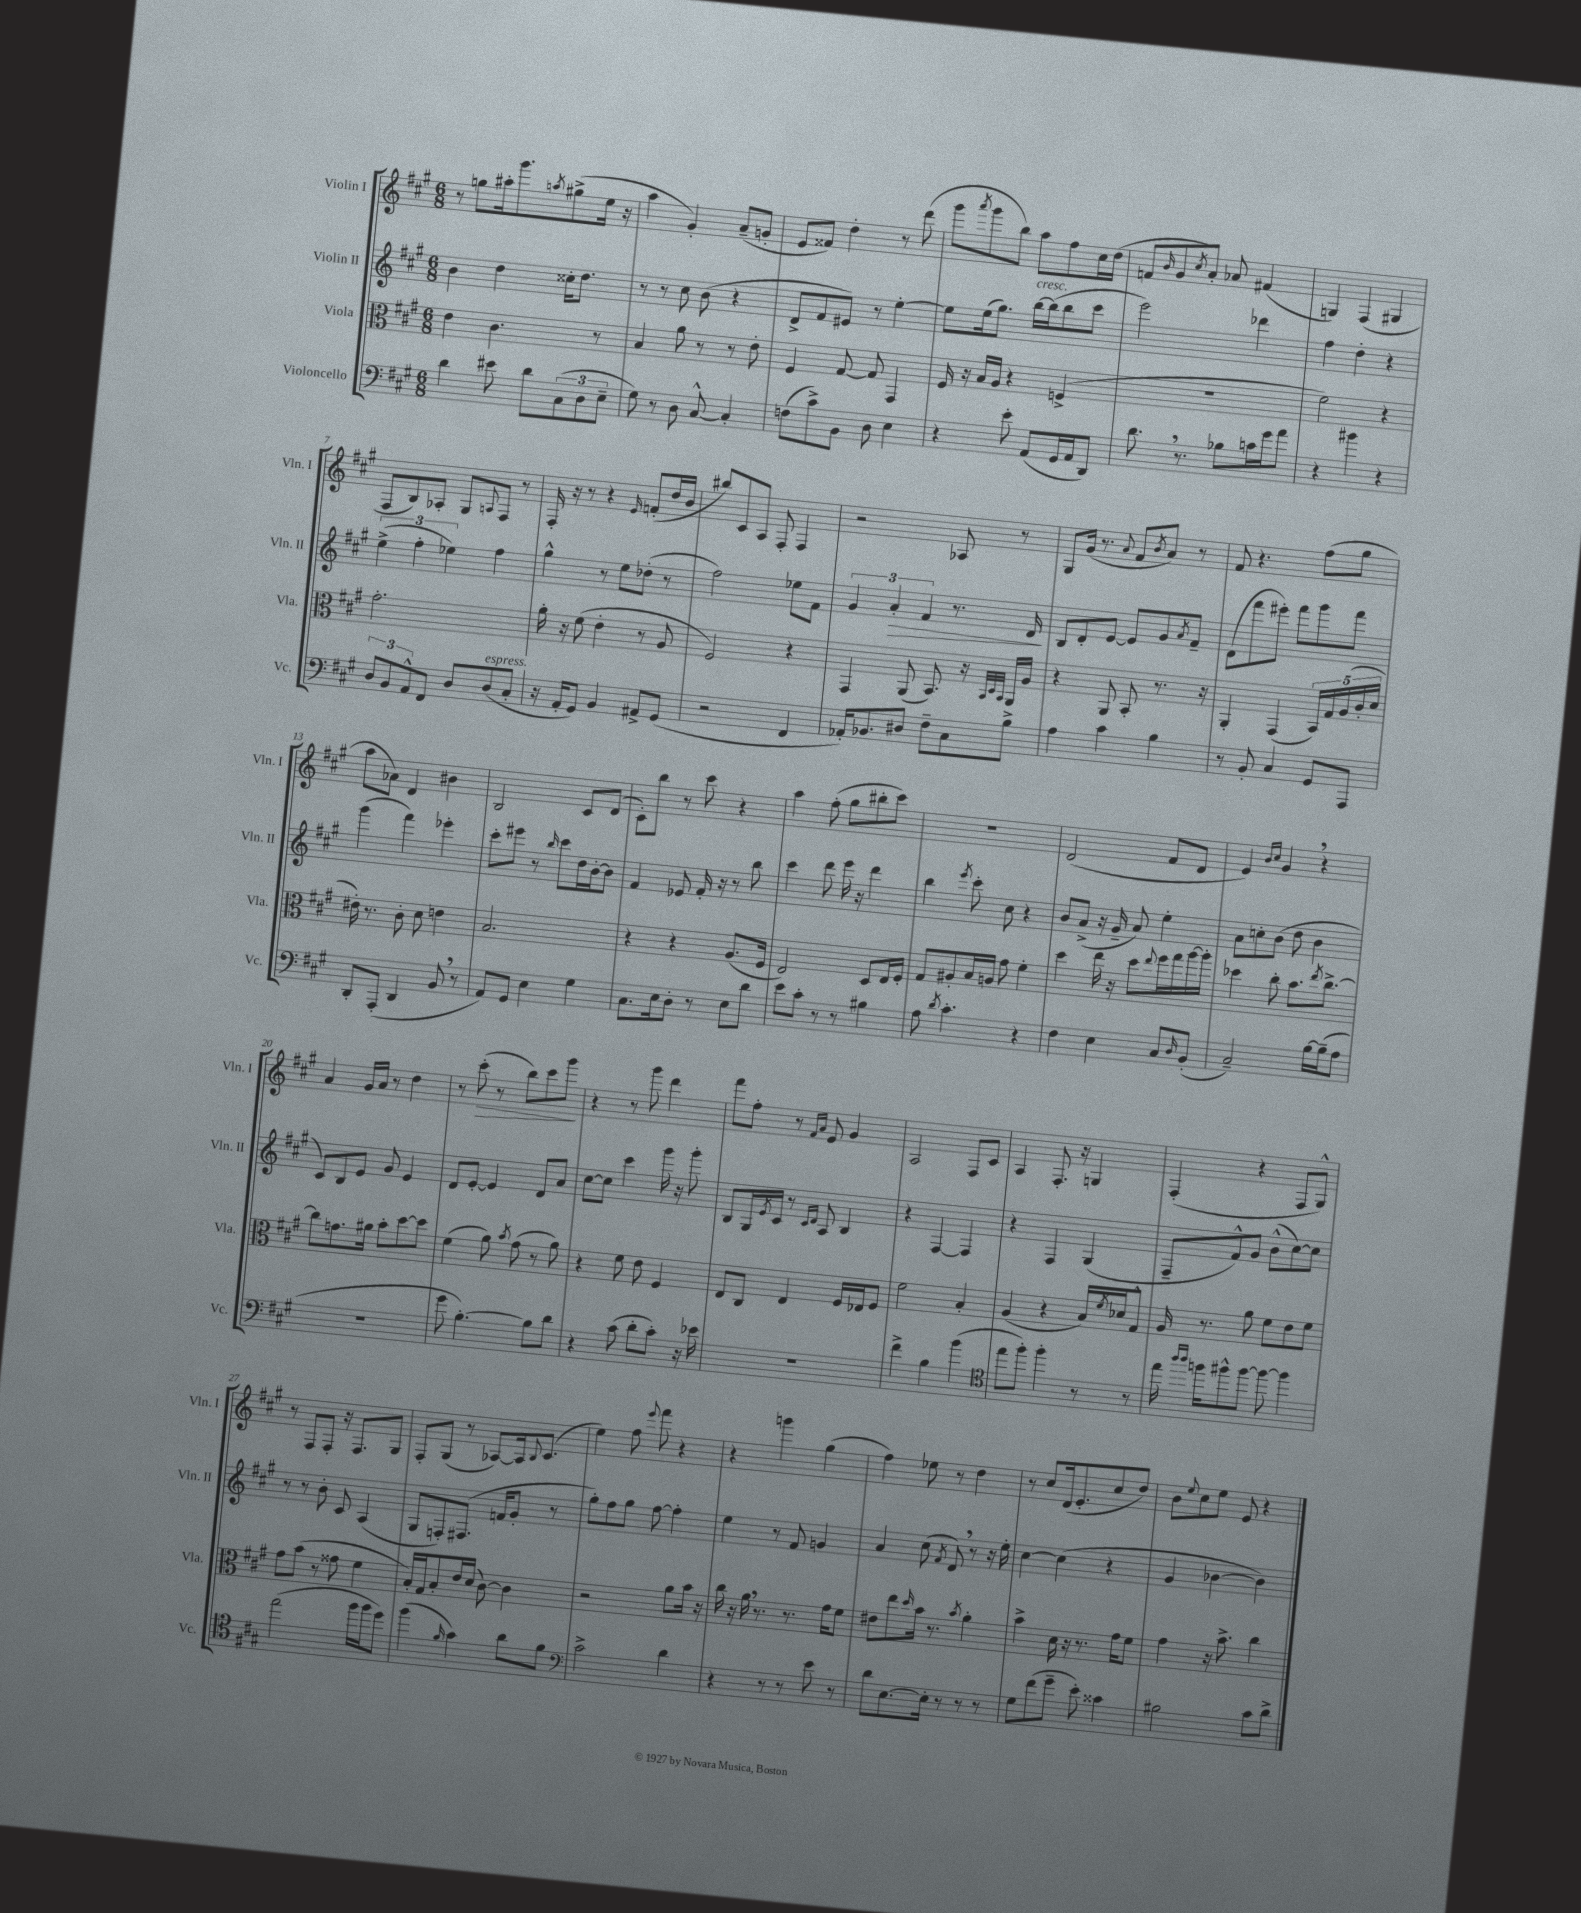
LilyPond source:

<<
\new StaffGroup <<
\new Staff = "s0" \with { instrumentName = "Violin I" shortInstrumentName = "Vln. I" } {
    \clef treble \key a \major \numericTimeSignature \time 6/8
    r8 g''8 ais''16-. gis'''8. \acciaccatura { a''8 } gis''8->( e''16 r16 |
    a''4 gis'4-.) a'8--( g'8-. |
    e'8 fisis'8) d''4-. r8 d'''8( |
    gis'''8 \acciaccatura { a'''8 } gis'''8 b''8) a''8 fis''8 cis''16 d''16( |
    f'8 \grace { b'16 } gis'8 \acciaccatura { cis''8 } a'8-.) aes'8 fis'4( |
    g4) fis4( gis4 |
    fis8 b8) aes8-. gis8 \appoggiatura { a8 } fis8 r8 |
    fis16-. r16 r8 r4 \grace { e'16 } f'8-.( d''16 b'16 |
    bis''8) cis'8 a8 fis8-. fis4 |
    r2 aes8 r8 |
    gis8 gis'16( r8. \appoggiatura { a'8 } fis'8 \acciaccatura { b'8 } a'8) r8 |
    fis'8 r4. fis''8( gis''8 |
    a''8 aes'8) d'4 bis'4 |
    b2 cis'8 d'8( |
    cis'8-.) b''8 r8 cis'''8 r4 |
    a''4 fis''8-.( gis''8 bis''8-. cis'''8) |
    R2. |
    d'2( fis'8 d'8 |
    e'4) \grace { b'16 cis''16 } gis'4 \breathe r4 |
    a'4 gis'16 a'16 r8 d''4 |
    r8 cis'''8-.\>( r8 b''8) cis'''8 gis'''8\! |
    r4 r8 gis'''8 d'''4 |
    fis'''8 fis''8-. r8 \grace { fis'16 a'16 } e'8 gis'4 |
    a2 fis8 cis'8 |
    a4 fis8.-. r16 g4 |
    fis4-.( r4 fis8 gis8-^) |
    r8 fis8 fis8-. r16 fis8. gis8 |
    fis8-. gis8( r8 aes8~) aes16 \appoggiatura { b8 } cis'8.( |
    e''4) fis''8 \appoggiatura { e'''8 } fis'''8 r4 |
    r4 g'''4 gis''4( |
    fis''4) ees''8 r8 d''4 |
    r8 cis''8 d'16( e'8.-. cis''8 d''8) |
    b'8 \appoggiatura { e''8 } cis''8 e''8 e'8 r4 \bar "|." |
}
\new Staff = "s1" \with { instrumentName = "Violin II" shortInstrumentName = "Vln. II" } {
    \clef treble \key a \major \numericTimeSignature \time 6/8
    b'4 d''4 cisis''16-. d''8. |
    r8 r8 cis''8 b'8( r4 |
    d'8-> fis'8 eis'8) r8 e''4~-. |
    e''8 e''16( gis''8.) b''16~^\markup { \italic "cresc." } b''16( b''8 cis'''8 |
    e'''2) des'''4 |
    fis''4 d''4-. r4 |
    \tuplet 3/2 { e''4->( fis''4-. ees''4) } fis''4 |
    gis''4-^ r8 e''8 des''8-.( r8 |
    fis''2) ees''8 fis'8 |
    \tuplet 3/2 { gis'4 a'4-.\> fis'4 } r8. d'16\! |
    b8 d'8-. e'8~ e'8 gis'8 \acciaccatura { a'8 } fis'8-- |
    d'8( fis'''8 eis'''8-.) fis'''8 gis'''8 fis'''8 |
    gis'''4( fis'''4) ees'''4-. |
    cis'''8-. eis'''8 r8 \grace { b''16 } cis'''8 d''16 b'16~-. b'8 |
    fis'4 ees'8 fis'16-. r16 r8 b''8 |
    cis'''4 d'''8 e'''16 r16 d'''4 |
    b''4 \acciaccatura { e'''8 } cis'''8-. cis''8 r4 |
    b'8 a'8->( r16 gis'16-- a'8) e''4-. |
    a'8 c''8-. b'8( d''8 b'4 |
    cis'8) b8 e'8 gis'8 e'4 |
    d'8 e'8~-. e'4 d'8 a'8 |
    cis''8~ cis''8 cis'''4 gis'''16 r16 gis'''8-. |
    b8 gis16 \acciaccatura { e'8 } cis'16 r8 \grace { cis'16 d'16 } a8 b4 |
    r4 fis4~ fis4 |
    r4 fis4 gis4( |
    fis8-- fis'8-^) gis'8 b'8-^( cis''8~) cis''8 |
    r8 r8 b'8-. cis'8 a4( |
    gis8 f8-.) fis8.( f'16 gis'8-. r8 |
    gis''8-.) fis''8 gis''8 fis''8~ fis''4-. |
    e''4 r8 fis'8 g'4 |
    a'4 cis''8( \acciaccatura { fis'8 } d'8) \breathe r8 r16 e''16-. |
    cis''4~ cis''4( r4 |
    gis'4 bes'4~ bes'4) \bar "|." |
}
\new Staff = "s2" \with { instrumentName = "Viola" shortInstrumentName = "Vla." } {
    \clef alto \key a \major \numericTimeSignature \time 6/8
    e'4 cis'4. r8 |
    b4 a'8 r8 r8 e'8-. |
    fis4 gis8~ gis8 gis,4 |
    fis16 r16 b16 a16 r4 f4->( |
    R2. |
    fis'2) r4 |
    gis'2.-. |
    a'16-. r16 fis'8( e'4-. r8 a8 |
    fis2) r4 |
    gis,4 a,8( b,8.) r16 \grace { b,32 d32 b,32 } a,16 a16 |
    r4 a,8 b,8-. r8. r16 |
    a,4-. gis,4( \tuplet 5/4 { b,16) gis16 a16( cis'16-. d'16 } |
    eis'16-.) r8. cis'8-. d'8 e'4 |
    b2. |
    r4 r4 a8.( fis16 |
    e2) d8 e16 fis16-. |
    gis8 ais8-. b16 a16 gis'8 fis'4-. |
    d''4 e''16 r16 d''8 \appoggiatura { e''8 } fis''16 gis''16 a''16~ a''16-. |
    des''4 cis''8-. b'8. \acciaccatura { e''8 } cis''8.~-> |
    cis''8 g'8. ais'16 b'8-. d''8~ d''8 |
    fis'4( a'8) \acciaccatura { b'8 } gis'8( r8 a'8) |
    r4 fis'8 e'8 fis4 |
    e8 cis8 e4 fis16 ees16 fis8 |
    fis'2 b4-. |
    a4( r4 b16) \acciaccatura { fis'8 } des'16 gis8-^ |
    a16 r8. a'8 fis'8 e'8 fis'8 |
    gis'8 b'8( r8 gisis'8 fis'4 |
    b16-.) gis16 b8-. e'16 d'16( cis'8~) cis'4 |
    r2 a'8 b'16 r16 |
    cis''16 r16 a'16 \breathe r8. r8. gis'16 fis'8 |
    eis'8 e''8 \grace { d''16 } b'16 r8. \acciaccatura { b'8 } a'4-. |
    b'4-> d'16 r16 r8. gis'16 fis'8 |
    gis'4 r16 b'8.-> cis''4 \bar "|." |
}
\new Staff = "s3" \with { instrumentName = "Violoncello" shortInstrumentName = "Vc." } {
    \clef bass \key a \major \numericTimeSignature \time 6/8
    d'4 eis'8 d'8 \tuplet 3/2 { cis8( d8 e8-- } |
    gis8) r8 d8 cis8~-^ cis4-. |
    f8( cis'8->) b,8 d8 e4 |
    r4 e'8-. a,8( gis,16 a,16 d,8) |
    d'8. \breathe r8. bes8 c'16 gis'16 a'8 |
    r4 bis'4 r4 |
    \tuplet 3/2 { d8 b,8 a,8-^ } fis,8 d8 d8^\markup { \italic "espress." }( cis8-. |
    r16 a,16-. gis,8) b,4 ais,8-> gis,8( |
    r2 fis,4 |
    aes,16-.) bes,8. dis8 fis8-- cis8 b8-> |
    a4 cis'4 b4 |
    r8 b,8-. cis4 gis,8 a,,8 |
    d,8-. a,,8-.( d,4 b,8 \breathe r8 |
    a,8) gis,8 e4 gis4 |
    cis8. e16 d8-. r8 e8 d'8 |
    e'8 cis'8-. r8 r8 bis4 |
    a8 \acciaccatura { d'8 } cis'4.-. r4 |
    fis4 e4 cis8 \grace { d16 } b,8-.( |
    cis2--) b16~ b16--( a8 |
    R2. |
    gis'8 b4.~-.) b8 d'8 |
    r4 cis'8( d'8-. cis'8-.) r16 ees'16 |
    R2. |
    fis'4-> b4 b'4( |
    \clef tenor e''8 fis''8-.) fis''4-. r8 r8 |
    e''16 \grace { a''16 a''16 } f''16 fis''8-^ fis''8~ fis''8~ fis''4 |
    e''2( fis''16 fis''16 d''8) |
    fis''4( \grace { fis'16 } gis'4) a'8 fis'8 |
    \clef bass cis'2-> d'4 |
    r4 r8 r8 e'8 r8 |
    d'8 e8.~ e16-. r8 r8 r8 |
    gis8 fis'8( gis'8-- e'8-.) cisis'4 |
    bis2 cis'8 d'8-> \bar "|." |
}
>>
>>
